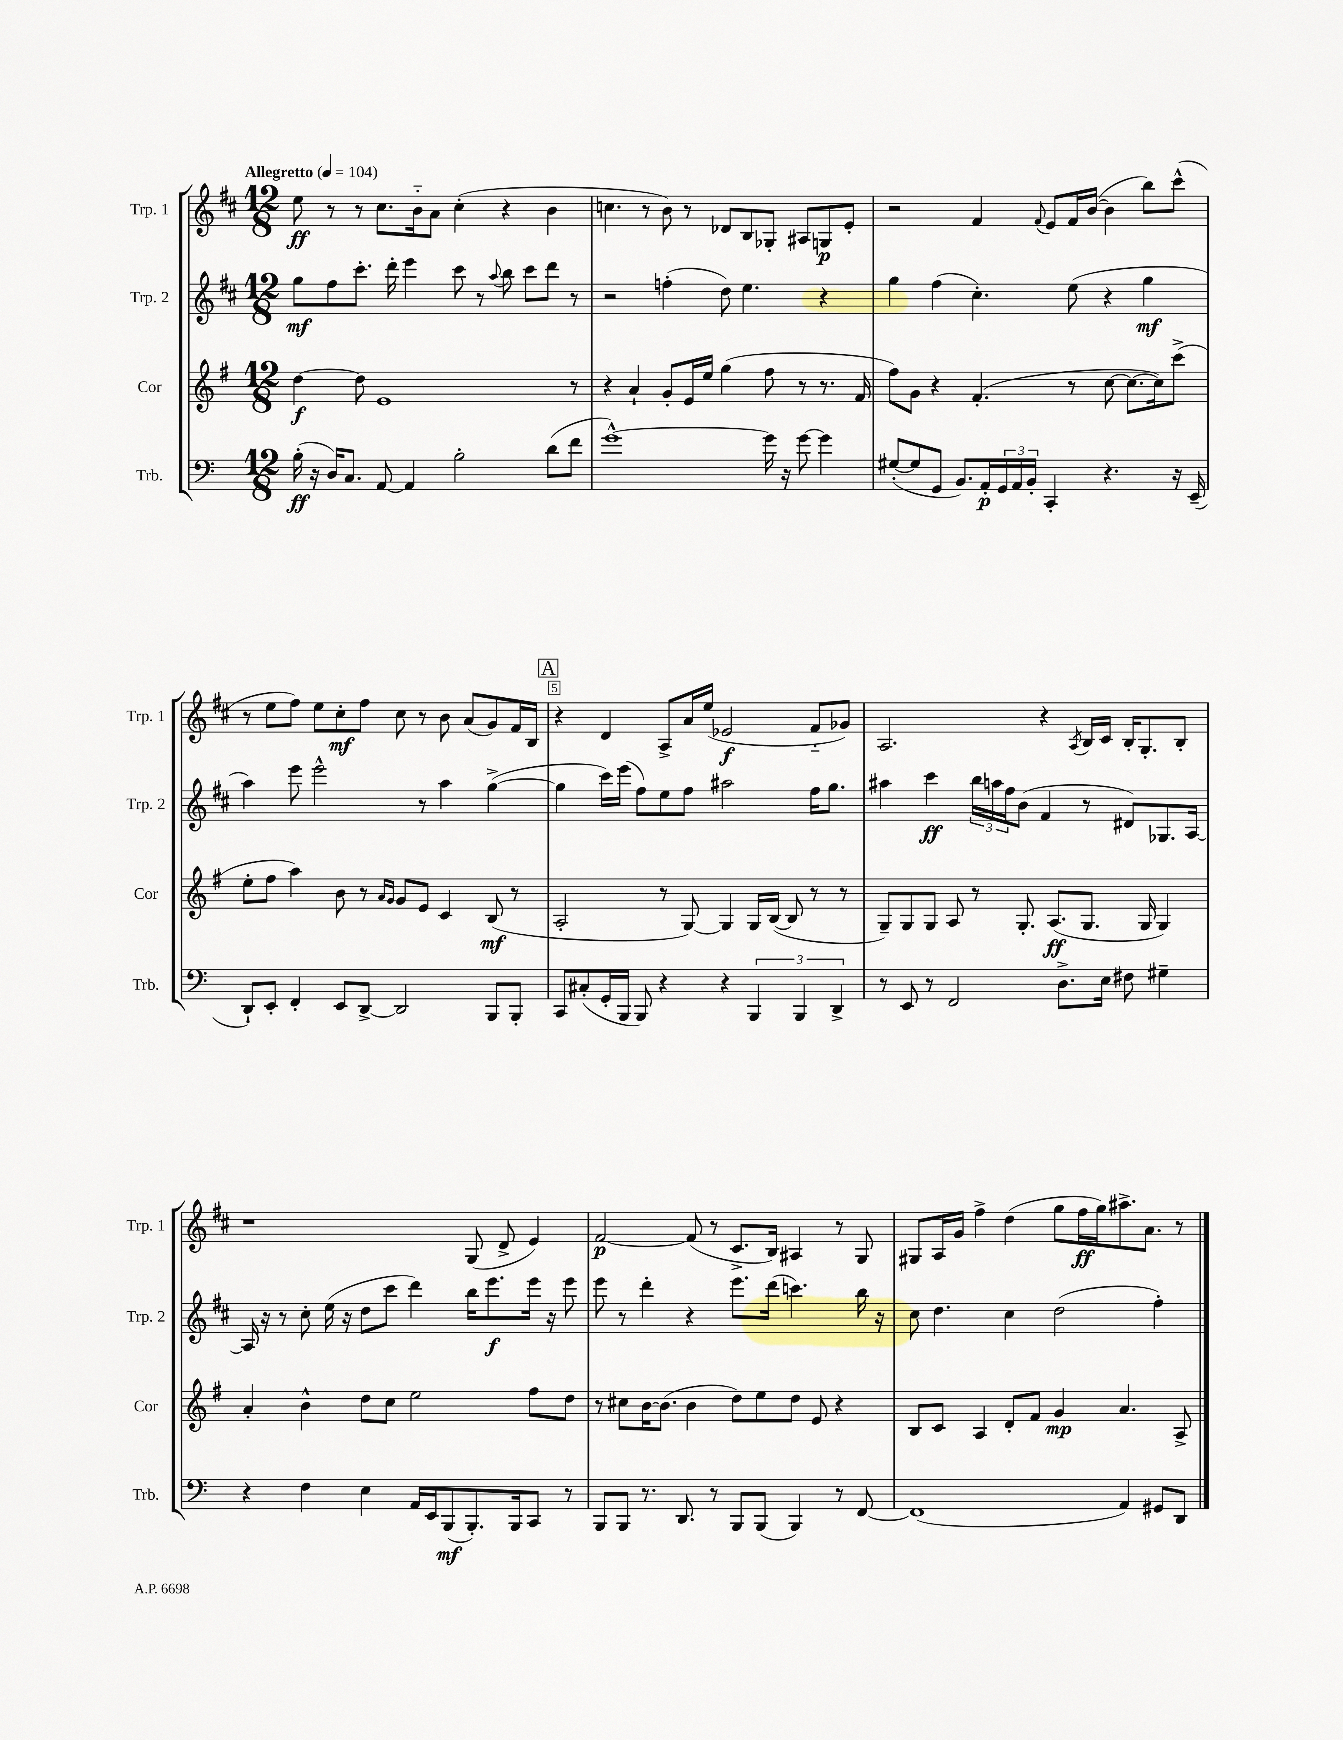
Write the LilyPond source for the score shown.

<<
\new StaffGroup <<
\new Staff = "s0" \with { instrumentName = "Trp. 1" shortInstrumentName = "Trp. 1" } {
    \clef treble \key d \major \numericTimeSignature \time 12/8 \tempo "Allegretto" 4 = 104
    e''8\ff r8 r8 cis''8. b'16-_ a'8 cis''4-.( r4 b'4 |
    c''4. r8 b'8) r8 des'8 b8 ges8-. ais8 g8\p e'8-. |
    r2 fis'4 \appoggiatura { fis'8 } e'8 fis'16 b'16~( b'4 b''8) cis'''8-^( |
    r8 e''8 fis''8) e''8 cis''8-.\mf fis''8 cis''8 r8 b'8 a'8( g'8) fis'16 b16 |
    \mark \markup { \box "A" } r4 d'4 a8-> a'16 e''16( ees'2\f fis'8-_ ges'8) |
    a2. r4 \acciaccatura { a8 } b16 cis'16 b16-. g8.-. b8-. |
    r1 g8( d'8-> e'4) |
    fis'2~\p fis'8( r8 cis'8.-> b16) ais4 r8 g8 |
    gis8 a16 g'16 fis''4-> d''4( g''8 fis''16\ff g''16) ais''8.-> a'8. r8 \bar "|." |
}
\new Staff = "s1" \with { instrumentName = "Trp. 2" shortInstrumentName = "Trp. 2" } {
    \clef treble \key d \major \numericTimeSignature \time 12/8
    g''8\mf fis''8 cis'''8.-. d'''16-. e'''4 cis'''8 r8 \appoggiatura { a''8 } b''8 cis'''8 d'''8 r8 |
    r2 f''4-.( d''8) e''4. r4 |
    g''4 fis''4( cis''4.-.) e''8( r4 g''4\mf |
    a''4) e'''8 e'''2-^ r8 a''4 g''4~->( |
    \mark \markup { \box "A" } g''4 cis'''16) e'''16( fis''8) e''8 fis''8 ais''2 fis''16 g''8. |
    ais''4 cis'''4\ff \tuplet 3/2 { b''16 a''16 fis''16 } b'8( fis'4 r8 dis'8) ges8. a16~ |
    a16 r16 r8 cis''8-. e''16( r16 d''8 cis'''8 d'''4) b''16 e'''8.\f e'''16 r16 e'''8 |
    e'''8 r8 d'''4-. r4 e'''8. d'''16( c'''4.) b''16 r16 |
    cis''8 d''4. cis''4 d''2( fis''4-.) \bar "|." |
}
\new Staff = "s2" \with { instrumentName = "Cor" shortInstrumentName = "Cor" } {
    \clef treble \key g \major \numericTimeSignature \time 12/8
    d''4~\f d''8 e'1 r8 |
    r4 a'4-! g'8-. e'16 e''16 g''4( fis''8 r8 r8. fis'16 |
    fis''8) g'8 r4 fis'4.-.( r8 c''8~ c''8.~ c''16) c'''8->( |
    e''8-. fis''8 a''4) b'8 r8 \grace { a'16 g'16 } g'8 e'8 c'4 b8\mf( r8 |
    \mark \markup { \box "A" } a2-. r8 g8~) g4 g16 b16~( b8 r8 r8 |
    g8--) g8 g8 a8 r8 g8.-. a8.\ff( g8. g16 g4) |
    a'4-. b'4-^ d''8 c''8 e''2 fis''8 d''8 |
    r8 cis''8 b'16~ b'8.( b'4 d''8) e''8 d''8 e'8 r4 |
    b8 c'8 a4 d'8-. fis'8 g'4\mp a'4. a8-> \bar "|." |
}
\new Staff = "s3" \with { instrumentName = "Trb." shortInstrumentName = "Trb." } {
    \clef bass \key c \major \numericTimeSignature \time 12/8
    b16-.\ff( r16 d16) c8. a,8~ a,4 b2-. d'8( f'8 |
    g'1~-^) g'16 r16 g'8~ g'4 |
    gis8~-.( gis8 g,8 b,8.) a,16-.\p \tuplet 3/2 { g,16 a,16 b,16-. } c,4-. r4. r16 e,16--( |
    d,8-!) e,8-. f,4-. e,8 d,8~-> d,2 b,,8 b,,8-. |
    \mark \markup { \box "A" } c,8 cis8-.( g,16-. b,,16 b,,8) r4 r4 \tuplet 3/2 { b,,4 b,,4 d,4-> } |
    r8 e,8 r8 f,2 d8.-> e16 fis8 gis4-- |
    r4 f4 e4 a,16 e,16 b,,8\mf( b,,8.-.) b,,16 c,8 r8 |
    b,,8 b,,8 r8. d,8. r8 b,,8 b,,8( b,,4) r8 f,8~ |
    f,1( a,4) gis,8 d,8 \bar "|." |
}
>>
>>
\layout { \context { \Score \override BarNumber.break-visibility = ##(#f #t #t) barNumberVisibility = #(every-nth-bar-number-visible 5) \override BarNumber.stencil = #(make-stencil-boxer 0.1 0.3 ly:text-interface::print) } }
